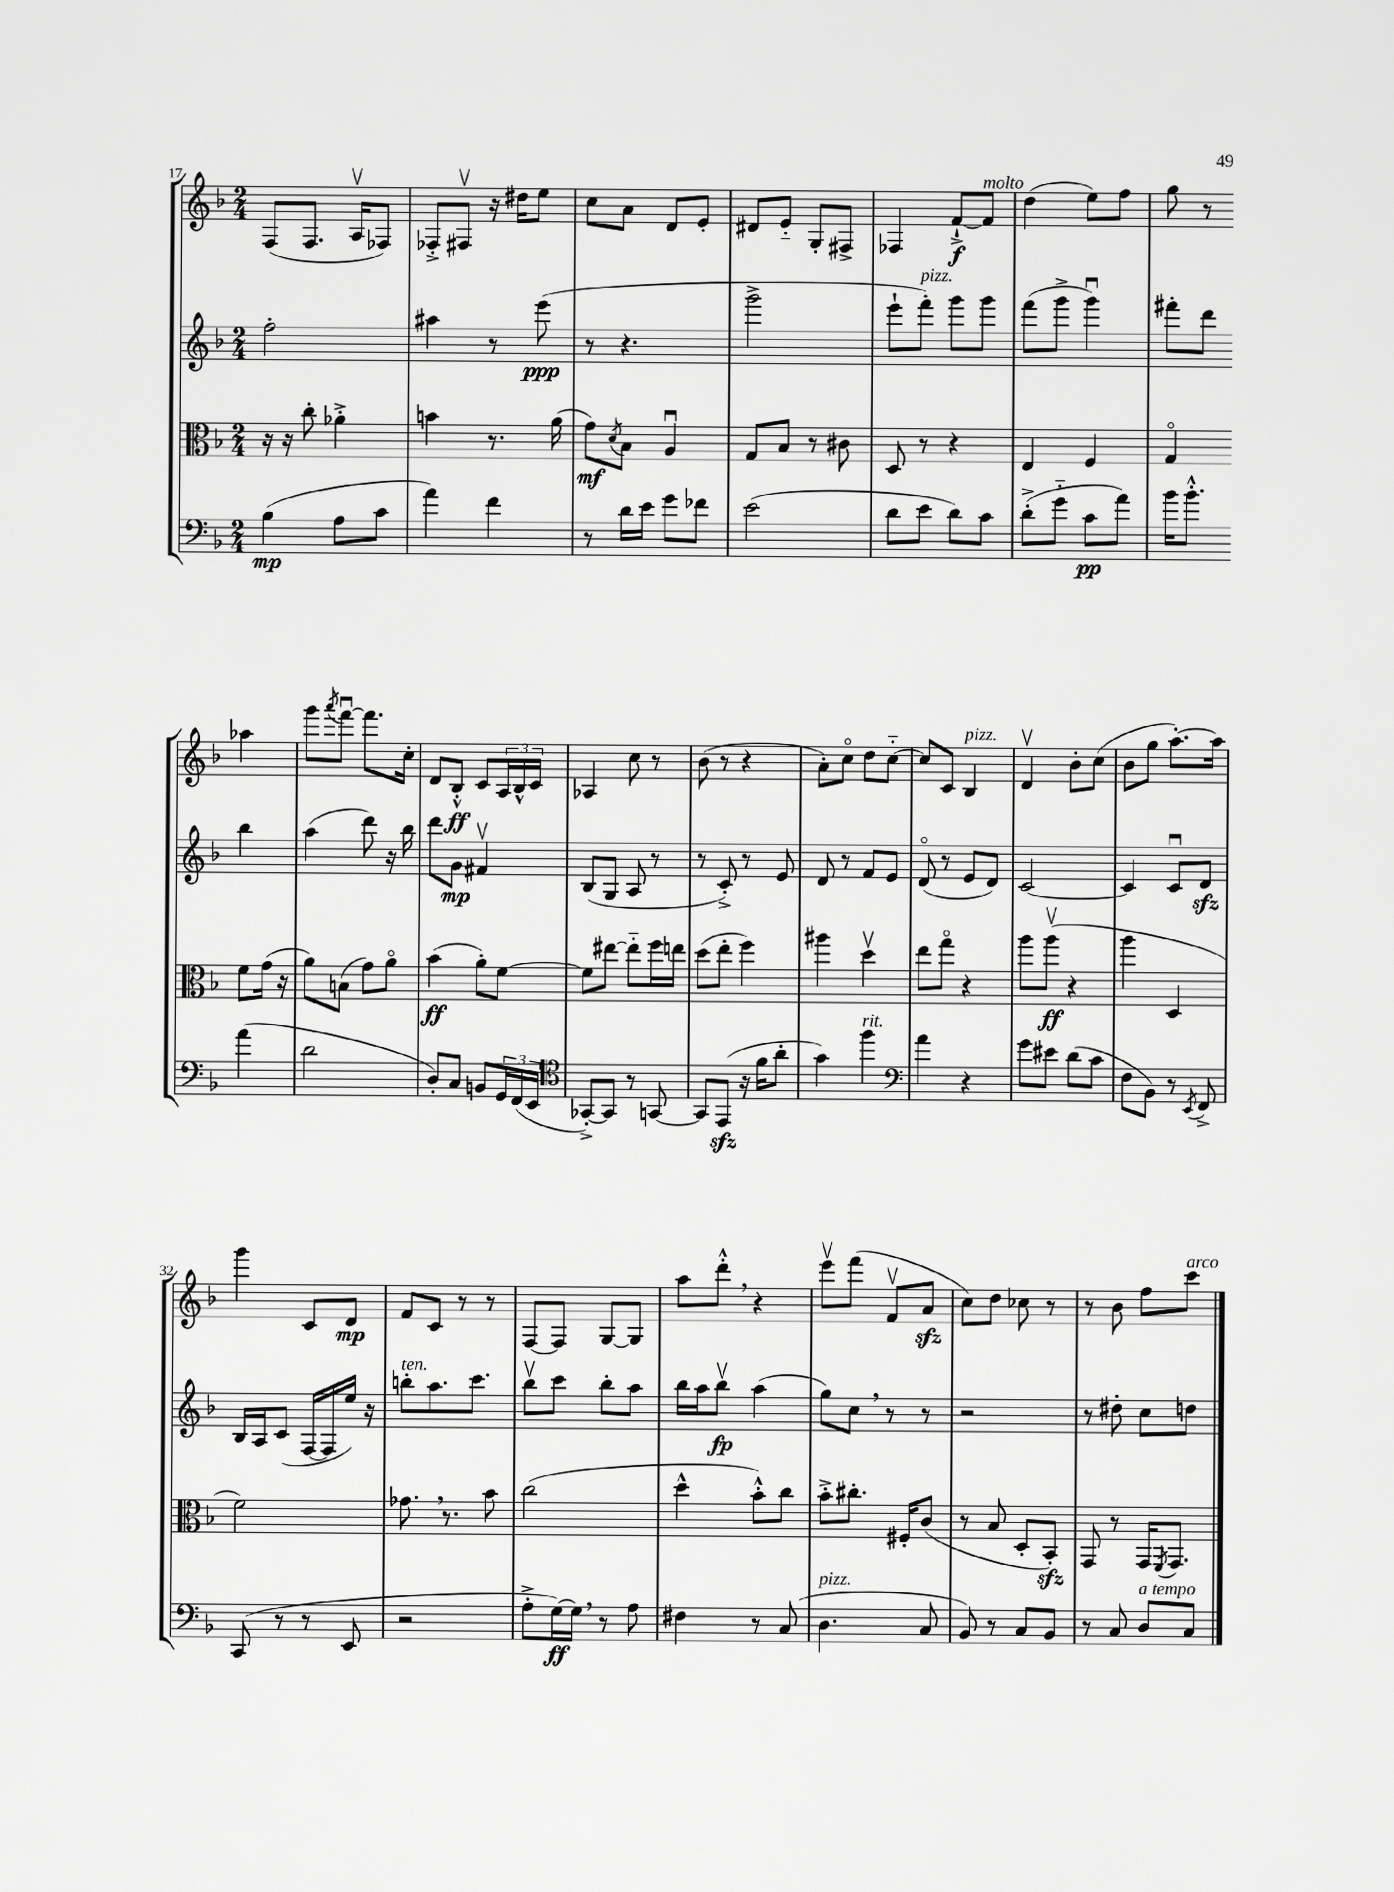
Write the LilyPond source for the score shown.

<<
\new StaffGroup <<
\new Staff = "s0" {
    \clef treble \key f \major \numericTimeSignature \time 2/4
    f8( f8. a16\upbow fes8) |
    fes8-.-> fis8\upbow r16 dis''16 e''8 |
    c''8 a'8 d'8 e'8-. |
    dis'8 e'8-_ g8-. fis8-> |
    fes4 f'8~-!->\f f'8^\markup { \italic "molto" } |
    d''4( e''8) f''8 |
    g''8 r8 aes''4 |
    g'''8 \acciaccatura { a'''8 } f'''8~\downbow f'''8. c''16-. |
    d'8 bes8-.-^\ff c'8 \tuplet 3/2 { a16 bes16-^ c'16 } |
    aes4 c''8 r8 |
    bes'8( r8 r4 |
    a'8-.) c''8\flageolet d''8 c''8~-_ |
    c''8 c'8 bes4^\markup { \italic "pizz." } |
    d'4\upbow bes'8-. c''8( |
    bes'8 g''8 a''8.~-.) a''16 |
    g'''4 c'8 d'8\mp |
    f'8 c'8 r8 r8 |
    f8~ f8 g8~ g8 |
    a''8 d'''8-.-^ \breathe r4 |
    e'''8\upbow f'''8( f'8\upbow a'8\sfz |
    c''8) d''8 ces''8 r8 |
    r8 bes'8 f''8 c'''8^\markup { \italic "arco" } \bar "|." |
}
\new Staff = "s1" {
    \clef treble \key f \major \numericTimeSignature \time 2/4
    f''2-. |
    ais''4 r8 e'''8\ppp( |
    r8 r4. |
    g'''2-> |
    e'''8-! f'''8-.^\markup { \italic "pizz." }) g'''8 g'''8 |
    f'''8( g'''8-> g'''4\downbow) |
    fis'''8-. d'''8 bes''4 |
    a''4( d'''8) r16 bes''16 |
    d'''8 g'8\mp fis'4\upbow |
    bes8( g8 a8 r8 |
    r8 c'8-.->) r8 e'8 |
    d'8 r8 f'8 e'8 |
    d'8\flageolet( r8 e'8 d'8) |
    c'2~ |
    c'4 c'8\downbow d'8\sfz |
    bes16 a16 c'8( f16~ f16 e''16) r16 |
    b''8-.^\markup { \italic "ten." } a''8. c'''8. |
    bes''8\upbow c'''8 bes''8-. a''8 |
    bes''16 a''16 bes''8\upbow\fp a''4( |
    g''8) c''8 \breathe r8 r8 |
    r2 |
    r8 dis''8-. c''8 d''8 \bar "|." |
}
\new Staff = "s2" {
    \clef alto \key f \major \numericTimeSignature \time 2/4
    r16 r16 c''8-. aes'4-.-> |
    b'4 r8. a'16( |
    g'8\mf) \acciaccatura { d'8 } bes8 a4\downbow |
    g8 bes8 r8 cis'8 |
    d8 r8 r4 |
    e4 f4 |
    g4\flageolet f'8 g'16( r16 |
    a'8) b8( g'8) a'8\flageolet |
    bes'4\ff( a'8-.) f'8~ |
    f'8 eis''8~ eis''8-_ f''16 e''16 |
    d''8( e''8-. f''4) |
    ais''4 d''4\upbow |
    e''8 g''8\flageolet r4 |
    a''8 a''8\upbow\ff( r4 |
    a''4 d4 |
    f'2) |
    ges'8. \breathe r8. bes'8 |
    c''2( |
    d''4-^ bes'8-.-^) c''8 |
    bes'8-.-> cis''8.-. fis16-. c'8( |
    r8 bes8 d8-. bes,8-.\sfz) |
    g,8 r8 g,16 \acciaccatura { f,8 } g,8. \bar "|." |
}
\new Staff = "s3" {
    \clef bass \key f \major \numericTimeSignature \time 2/4
    bes4\mp( a8 c'8 |
    a'4) f'4 |
    r8 d'16 e'16 g'8 fes'8 |
    e'2( |
    d'8 e'8 d'8) c'8 |
    d'8-.->( g'8-_ c'8\pp a'8) |
    bes'16 bes'8.-.-^ a'4( |
    d'2 |
    d8-.) c8 b,8 \tuplet 3/2 { g,16 f,16( e,16 } |
    \clef tenor ges,8~-.->) ges,8 r8 g,8~ |
    g,8 e,8\sfz( r16 f'16 a'8-. |
    g'4) f''4^\markup { \italic "rit." } |
    \clef bass a'4 r4 |
    g'8 eis'8 d'8( c'8 |
    f8 bes,8) r8 \acciaccatura { e,8 } f,8-> |
    c,8( r8 r8 e,8 |
    r2 |
    a8-.-> g16~\ff) g16 \breathe r8 a8 |
    fis4 r8 c8( |
    d4.^\markup { \italic "pizz." } c8 |
    bes,8) r8 c8 bes,8 |
    r8 c8 d8^\markup { \italic "a tempo" } c8 \bar "|." |
}
>>
>>
\layout { \context { \Score currentBarNumber = #17 } }
